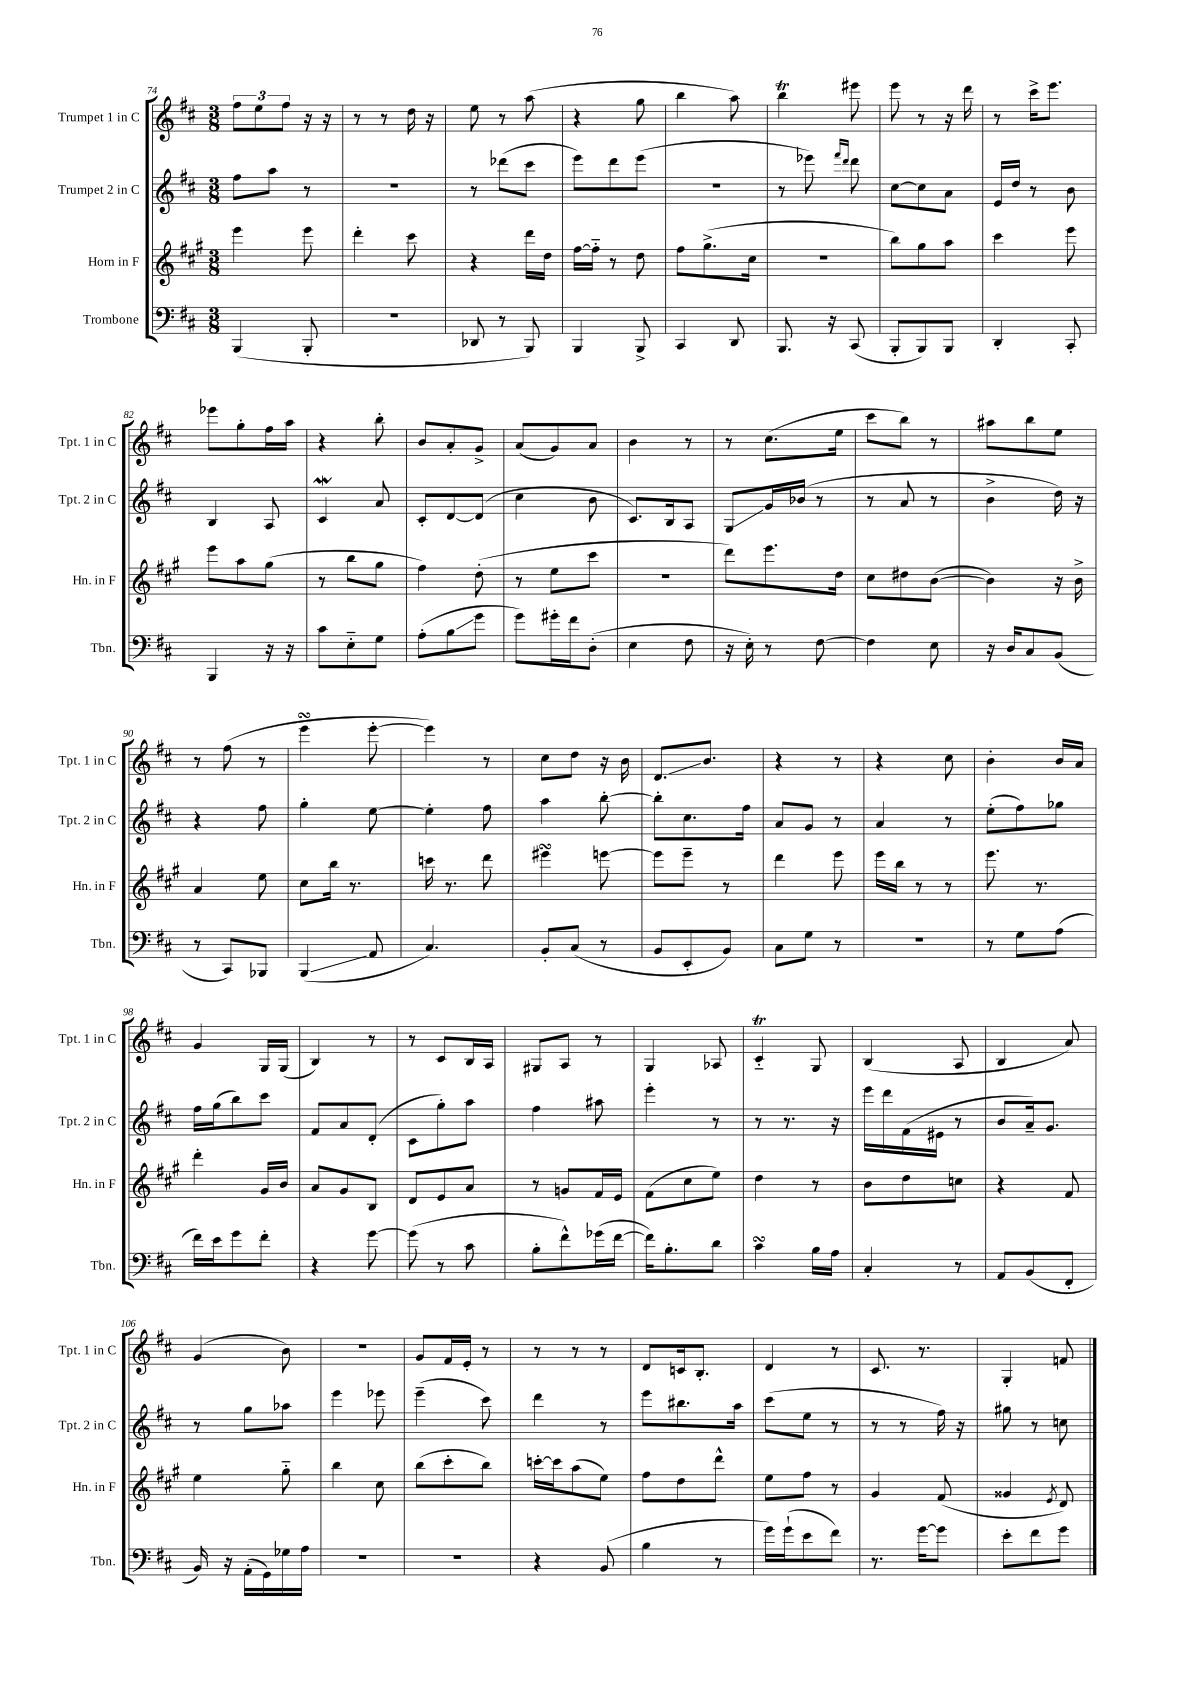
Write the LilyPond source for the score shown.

<<
\new StaffGroup <<
\new Staff = "s0" \with { instrumentName = "Trumpet 1 in C" shortInstrumentName = "Tpt. 1 in C" } {
    \clef treble \key d \major \numericTimeSignature \time 3/8
    \autoBeamOff \tuplet 3/2 { fis''8[ e''8 fis''8] } r16 r16 |
    r8 r8 d''16 r16 |
    e''8 r8 a''8( |
    r4 g''8 |
    b''4 a''8) |
    b''4\trill eis'''8 |
    e'''8 r8 r16 d'''16 |
    r8 cis'''16[-> e'''8.] |
    ees'''8[ g''8-. fis''16 a''16] |
    r4 b''8-. |
    b'8[ a'8-. g'8]-> |
    a'8[( g'8) a'8] |
    b'4 r8 |
    r8 cis''8.[( e''16] |
    cis'''8[ b''8]) r8 |
    ais''8[ b''8 e''8] |
    r8 fis''8( r8 |
    e'''4\turn e'''8~-. |
    e'''4) r8 |
    cis''8[ d''8] r16 b'16 |
    d'8.[\glissando b'8.] |
    r4 r8 |
    r4 cis''8 |
    b'4-. b'16[ a'16] |
    g'4 g16[ g16]( |
    b4) r8 |
    r8 cis'8[ b16 a16] |
    gis8[ a8] r8 |
    g4 aes8 |
    cis'4-_\trill g8 |
    b4( a8 |
    b4 a'8) |
    g'4( b'8) |
    R4. |
    g'8[ fis'16 e'16]-. r8 |
    r8 r8 r8 |
    d'8[ c'16 b8.]-. |
    d'4 r8 |
    cis'8. r8. |
    g4-. f'8 \bar "|." |
}
\new Staff = "s1" \with { instrumentName = "Trumpet 2 in C" shortInstrumentName = "Tpt. 2 in C" } {
    \clef treble \key d \major \numericTimeSignature \time 3/8
    \autoBeamOff fis''8[ a''8] r8 |
    R4. |
    r8 des'''8[( cis'''8] |
    e'''8[) d'''8 e'''8]( |
    R4. |
    r8 ees'''8) \grace { fis'''16[ d'''16] } d'''8 |
    cis''8[~ cis''8 a'8] |
    e'16[ d''16] r8 b'8 |
    b4 a8 |
    cis'4\mordent a'8 |
    cis'8[-. d'8~ d'8]( |
    cis''4 b'8 |
    cis'8.[) b16 a8] |
    g8[\glissando g'16 bes'16]( r8 |
    r8 a'8 r8 |
    b'4-> d''16) r16 |
    r4 fis''8 |
    g''4-. e''8~ |
    e''4-. fis''8 |
    a''4 b''8~-. |
    b''8[-. cis''8. fis''16] |
    a'8[ g'8] r8 |
    a'4 r8 |
    e''8[-.( fis''8) ges''8] |
    fis''16[ g''16( b''8) cis'''8] |
    fis'8[ a'8 d'8]-.( |
    cis'8[ g''8-.) a''8] |
    fis''4 ais''8 |
    e'''4-. r8 |
    r8 r8. r16 |
    e'''16[ d'''16 fis'16( eis'16] r8 |
    b'8[ a'16--) g'8.] |
    r8 g''8[ aes''8] |
    e'''4 ees'''8 |
    e'''4--( cis'''8) |
    d'''4 r8 |
    e'''8[ bis''8. a''16] |
    cis'''8[( e''8] r8 |
    r8 r8 fis''16) r16 |
    gis''8 r8 c''8 \bar "|." |
}
\new Staff = "s2" \with { instrumentName = "Horn in F" shortInstrumentName = "Hn. in F" } {
    \clef treble \key a \major \numericTimeSignature \time 3/8
    \autoBeamOff e'''4 e'''8 |
    d'''4-. cis'''8 |
    r4 d'''16[ d''16] |
    fis''16[~ fis''16]-_ r8 d''8 |
    fis''8[ gis''8.->( cis''16] |
    R4. |
    b''8[) gis''8 a''8] |
    cis'''4 e'''8 |
    e'''8[ a''8 gis''8]( |
    r8 b''8[ gis''8] |
    fis''4) d''8-.( |
    r8 e''8[ cis'''8] |
    R4. |
    d'''8[) e'''8. d''16] |
    cis''8[ dis''8 b'8]~( |
    b'4) r16 b'16-> |
    a'4 e''8 |
    cis''8[ b''16] r8. |
    c'''16 r8. d'''8 |
    eis'''4\turn e'''8~ |
    e'''8[ e'''8]-- r8 |
    d'''4 e'''8 |
    e'''16[ b''16] r8 r8 |
    e'''8. r8. |
    d'''4-. gis'16[ b'16] |
    a'8[ gis'8 b8] |
    d'8[ e'8 a'8] |
    r8 g'8[ fis'16 e'16] |
    fis'8[( cis''8 e''8]) |
    d''4 r8 |
    b'8[ d''8 c''8] |
    r4 fis'8 |
    e''4 gis''8-_ |
    b''4 cis''8 |
    b''8[( cis'''8-. b''8]) |
    c'''16[~-. c'''16 a''8( e''8]) |
    fis''8[ d''8 d'''8]-^ |
    e''8[ fis''8] r8 |
    gis'4 fis'8( |
    gisis'4 \acciaccatura { e'8 } d'8) \bar "|." |
}
\new Staff = "s3" \with { instrumentName = "Trombone" shortInstrumentName = "Tbn." } {
    \clef bass \key d \major \numericTimeSignature \time 3/8
    \autoBeamOff b,,4( b,,8-. |
    r4. |
    des,8 r8 b,,8) |
    b,,4 b,,8-> |
    cis,4 d,8 |
    b,,8. r16 cis,8( |
    b,,8[-. b,,8) b,,8] |
    d,4-. cis,8-. |
    b,,4 r16 r16 |
    cis'8[ e8-_ g8] |
    a8[-.( b8\glissando g'8] |
    g'8[) gis'16-. fis'16 d8]-.( |
    e4 fis8 |
    r16 e16-.) r8 fis8~ |
    fis4 e8 |
    r16 d16[ cis8 b,8]( |
    r8 cis,8[) bes,,8] |
    b,,4\glissando( a,8 |
    cis4.) |
    b,8[-. cis8]( r8 |
    b,8[ e,8-. b,8]) |
    cis8[ g8] r8 |
    R4. |
    r8 g8[ a8]( |
    fis'16[) e'16 g'8 fis'8]-. |
    r4 g'8~ |
    g'8( r8 cis'8 |
    b8[-. fis'8-^) ges'16( fis'16]~ |
    fis'16[) b8.-. d'8] |
    cis'4\turn b16[ a16] |
    cis4-. r8 |
    a,8[ b,8( fis,8]-. |
    b,16) r16 a,16[-.( g,16) ges16 a16] |
    R4. |
    R4. |
    r4 b,8( |
    b4 r8 |
    g'16[) g'16-!( e'8 fis'8]) |
    r8. g'16[~ g'8] |
    e'8[-. fis'8 g'8] \bar "|." |
}
>>
>>
\layout { \context { \Score currentBarNumber = #74 } }
